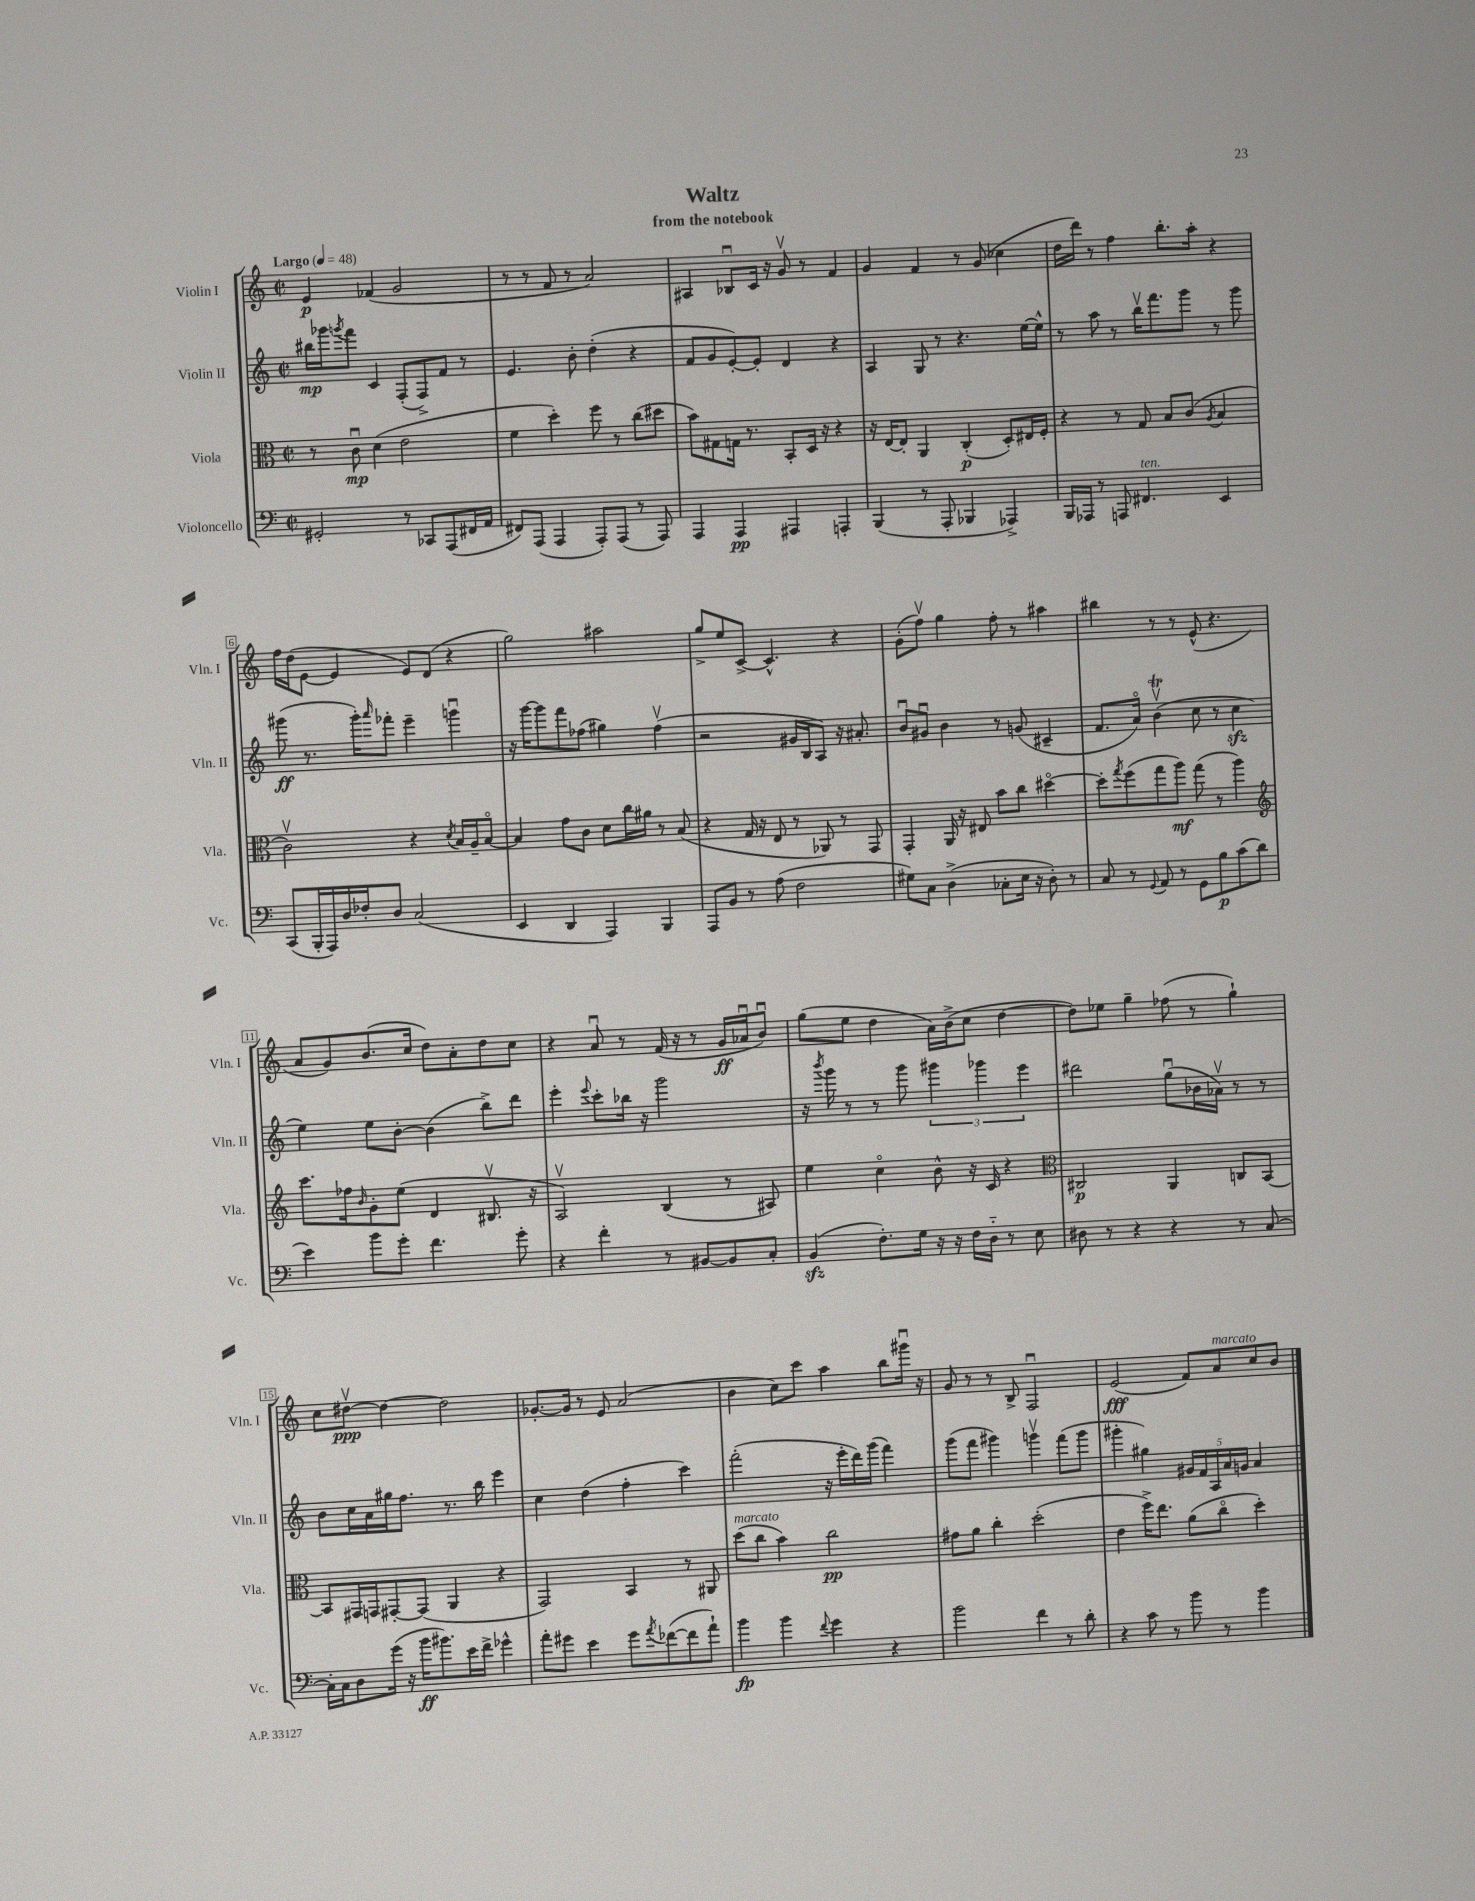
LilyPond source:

\header { title = "Waltz" subtitle = "from the notebook" }
<<
\new StaffGroup <<
\new Staff = "s0" \with { instrumentName = "Violin I" shortInstrumentName = "Vln. I" } {
    \clef treble \key c \major \defaultTimeSignature \time 2/2 \tempo "Largo" 4 = 48
    e'4\p fes'4( g'2 |
    r8 r8 f'8 r8 a'2) |
    ais4 bes8\downbow c'16 r16 g'8\upbow r8 f'4 |
    g'4 f'4 r8 g'8( ces''4 |
    d''16 d'''16) r8 f''4 b''8.-. a''16-. r4 |
    f''16 d''16( e'8~ e'4 e'8) d'8( r4 |
    g''2) ais''2 |
    g''8-> e''8 c'8~-> c'4.-^ r4 |
    g'8-.( f''8\upbow) g''4 f''8-. r8 ais''4 |
    bis''4 r8 r8 e'8-^( r4. |
    a'8 g'8) b'8.( c''16 d''8) a'8-. d''8 c''8 |
    r4 a'8\downbow r8 f'16( r16 r8 g'16\ff aes'16\downbow b'8\downbow) |
    g''8( e''8 d''4 a'16) b'16->( c''8 d''4~ |
    d''8) ees''8 g''4-- fes''8( r8 g''4-!) |
    c''8 dis''8~\upbow\ppp dis''4~ dis''2 |
    ges'8.~-. ges'16 r8 e'8 a'2( |
    b'4 c''8) c'''8 a''4 b''8 gis'''16\downbow r16 |
    g'8 r8 r8 b8-> f2\downbow |
    e'2\fff( f'8) a'8^\markup { \italic "marcato" } c''8 b'8 \bar "|." |
}
\new Staff = "s1" \with { instrumentName = "Violin II" shortInstrumentName = "Vln. II" } {
    \clef treble \key c \major \defaultTimeSignature \time 2/2
    bis''16\mp ges'''16 \acciaccatura { g'''8 } f'''8 c'4 f8-.( f8->) f'8 r8 |
    e'4. b'8-. d''4-.( r4 |
    f'8 g'8 e'8~-.) e'8-. d'4 r4 |
    a4 g8 r8 r4. e''16~ e''16-^ |
    r8 a''8 r8 b''16\upbow f'''8. g'''8 r8 g'''8 |
    gis'''8\ff( r8. gis'''16-.) \grace { a'''16 } fes'''8-. e'''4-- g'''4\downbow |
    r16 g'''16~ g'''8 f'''8 fes''8( gis''4) fes''4\upbow( |
    r2 gis'16 b16 a8) r16 ais'8.-. |
    b'8\downbow gis'8\downbow b'4 r8 g'8( cis'4-- |
    f'8. a'16\flageolet) b'4\upbow\trill( c''8 r8 c''4\sfz |
    e''4) e''8 b'8~-. b'4( b''8->) d'''8 |
    e'''4-. \appoggiatura { e'''8 } c'''8-. bes''16 r16 g'''2 |
    r16 \acciaccatura { b'''8 } g'''16 r8 r8 g'''8 \tuplet 3/2 { gis'''4 ges'''4 e'''4 } |
    dis'''2 g''8\downbow( bes'16 aes'16\upbow) r8 r8 |
    b'8 c''16 a'16 gis''16 f''8. r8. b''16 e'''4 |
    c''4 d''4( f''4-. c'''4) |
    f'''2-.( r16 e'''16-. d'''16) g'''16( f'''4) |
    g'''8( f'''8 gis'''4) g'''4\upbow f'''8( g'''8 |
    gis'''4-. gis''4) \tuplet 5/4 { gis'16 f'16 a16 a'16 g'16 } a'4 \bar "|." |
}
\new Staff = "s2" \with { instrumentName = "Viola" shortInstrumentName = "Vla." } {
    \clef alto \key c \major \defaultTimeSignature \time 2/2
    r8 c'8\downbow\mp d'4( e'2 |
    f'4 d''4-.) f''8 r8 c''8( dis''8 |
    b'8) gis8 g16 r8. b,8-. d16 r16 r4 |
    r16 e16~ e8-. a,4 c4-.\p( d8-.) eis16 f16-. |
    r4 r8 g8 b8 c'8( \acciaccatura { a8 } b4 |
    c'2\upbow) r4 \acciaccatura { d'8 } b16 a16-- b8~\flageolet |
    b4 g'8 c'8 d'8 c''16 ais'16 r8 b8( |
    r4 g16 r16 e8 r8 aes,8) r8 g,8 |
    g,4-. a,16 r16 eis8 b'8 c''8 dis''4~\flageolet |
    dis''8-. \acciaccatura { g''8 } f''8( g''8 a''8\mf) g''8( r8 a''4) |
    \clef treble c'''8. fes''16 \grace { b'16 } g'8-. e''8( d'4 bis8.\upbow r16 |
    a2\upbow) b4( r8 ais8) |
    e''4 c''4\flageolet b'8-^ r16 c'16 r4 |
    \clef alto cis2\p a,4 c8 b,8~ |
    b,8 gis,16 g,16 gis,8~-. gis,8( a,4 r4 |
    g,2) b,4 r8 ais,8 |
    d''8^\markup { \italic "marcato" }( c''8 b'4) c''2\pp |
    gis'8 a'8 c''4-. d''2-.( |
    e'4 f''16->) e''8. a'8( c''8\flageolet d''4-.) \bar "|." |
}
\new Staff = "s3" \with { instrumentName = "Violoncello" shortInstrumentName = "Vc." } {
    \clef bass \key c \major \defaultTimeSignature \time 2/2
    gis,2-. r8 ces,8 a,,8( fis,16 a,16 |
    fis,8) a,,8( a,,4 a,,8-.) a,,8( r8 a,,8) |
    a,,4 a,,4\pp ais,,4 a,,4-. |
    b,,4( r8 a,,8-. bes,,4 aes,,4->) |
    b,,16 aes,,16 r8 a,,8 fis,4.^\markup { \italic "ten." } e,4 |
    c,8( b,,16-. a,,16) d16 fes16-. d8 c2( |
    e,4 d,4 a,,4) b,,4 |
    a,,8 b,8 r8 a8( f2 |
    gis8) c8 d4->( ces8-. e16 r16 d8-.) r8 |
    c8 r8 \appoggiatura { g,8 } a,8 r8 g,8 b8\p c'8( d'8 |
    e'4) b'8 g'8-. f'4. g'8-. |
    r4 f'4-. r8 bis,8~ bis,8 c8-. |
    b,4\sfz( f8.-.) g16 r16 r16 f16 d16-_ r8 e8 |
    dis8 r8 r4 r4 r8 c8~ |
    c16-. c16 d8 g'16( r16 b'16\ff bis'8.) e'16 f'16-> ges'4-^ |
    a'8-. gis'8 e'4 gis'8 \acciaccatura { a'8 } fes'8~( fes'8 a'8-!) |
    b'4\fp b'4 \appoggiatura { f'8 } g'4 r4 |
    b'2 f'4 r8 d'8-. |
    r4 c'8 r8 b'8 r8 b'4 \bar "|." |
}
>>
>>
\layout { \context { \Score \override BarNumber.stencil = #(make-stencil-boxer 0.1 0.3 ly:text-interface::print) } }
